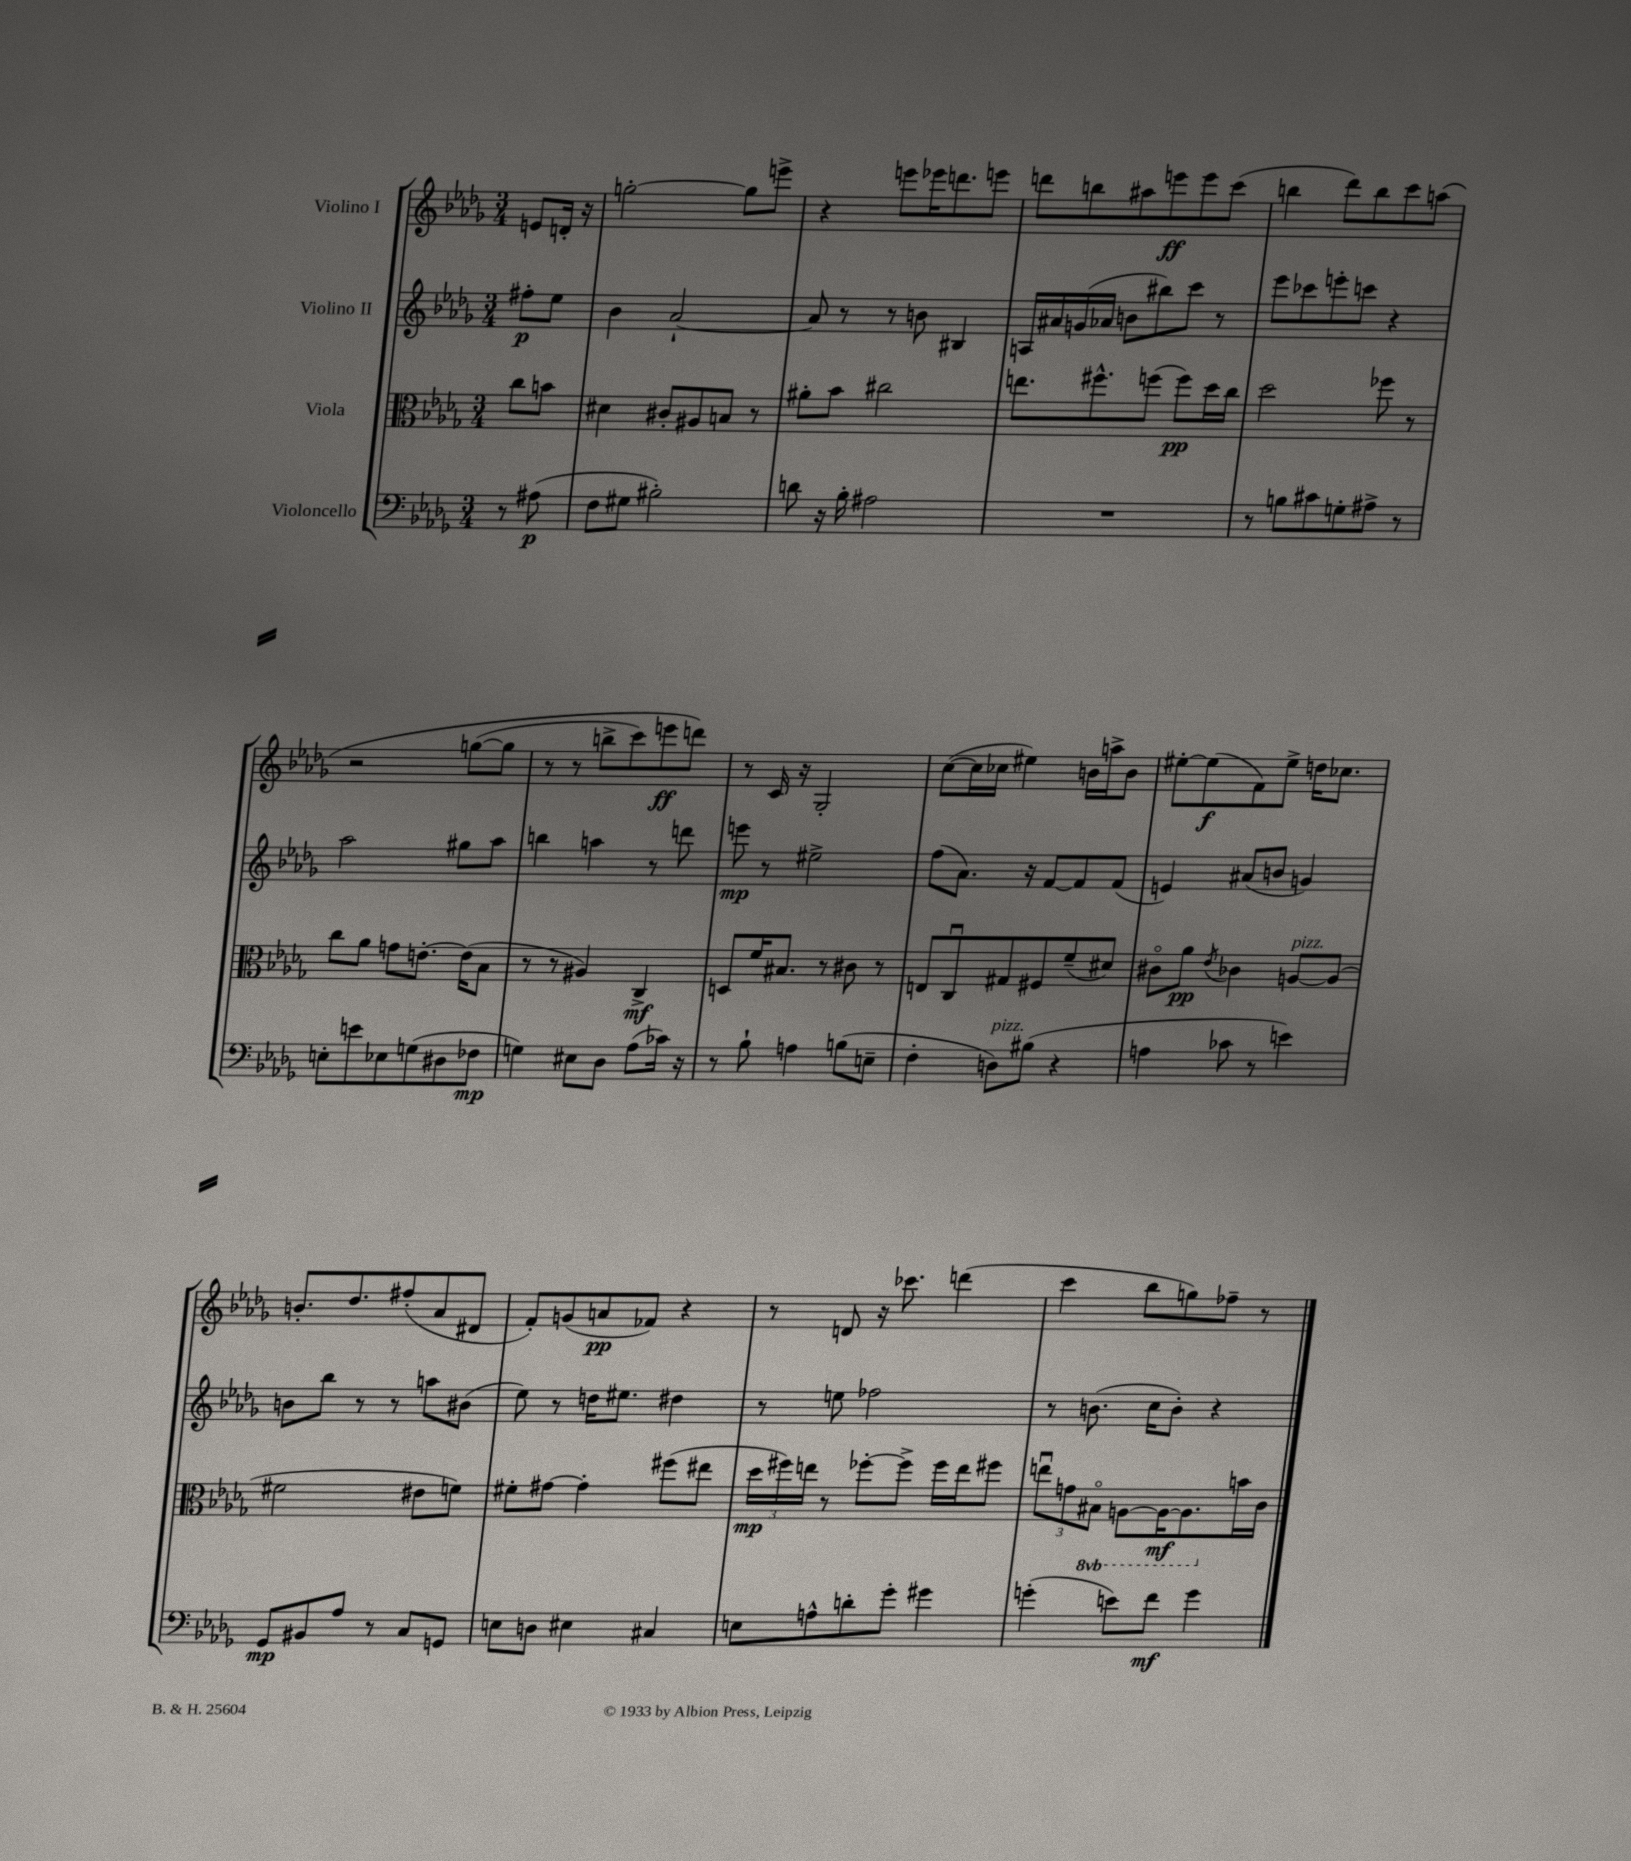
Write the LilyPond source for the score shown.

<<
\new StaffGroup <<
\new Staff = "s0" \with { instrumentName = "Violino I" } {
    \clef treble \key des \major \numericTimeSignature \time 3/4 \partial 4
    e'8 d'16-. r16 |
    g''2~-. g''8 e'''8-> |
    r4 e'''8 ees'''16 d'''8. e'''8 |
    d'''8 b''8 ais''8 e'''8\ff e'''8 c'''8( |
    b''4 des'''8) b''8 c'''8 a''8\( |
    r2 g''8~( g''8 |
    r8 r8 b''8-> c'''8) e'''8\ff d'''8\) |
    r8 c'16 r16 ges2-. |
    c''8~( c''16 ces''16 eis''4) b'16 a''16-> b'8 |
    eis''8~-. eis''8\f( f'8) eis''8-> d''16 ces''8. |
    b'8.-. des''8. fis''8-.( aes'8 dis'8 |
    f'8-.) g'8( a'8\pp fes'8) r4 |
    r8 d'8 r16 ces'''8. d'''4( |
    c'''4 bes''8 g''8) fes''8-- r8 \bar "|." |
}
\new Staff = "s1" \with { instrumentName = "Violino II" } {
    \clef treble \key des \major \numericTimeSignature \time 3/4 \partial 4
    fis''8-.\p ees''8 |
    bes'4 aes'2~-! |
    aes'8 r8 r8 b'8 bis4 |
    a16 ais'16 g'16( aes'16 b'8 bis''8) c'''8 r8 |
    ees'''8 ces'''8 e'''8-. c'''8 r4 |
    aes''2 gis''8 aes''8 |
    b''4 a''4 r8 d'''8 |
    e'''8\mp r8 eis''2-> |
    f''8( aes'8.) r16 f'8~ f'8 f'8( |
    e'4) ais'8( b'8 g'4) |
    b'8 bes''8 r8 r8 a''8 bis'8( |
    ees''8) r8 d''16 eis''8. dis''4 |
    r8 e''8 fes''2 |
    r8 b'8.( c''16 b'8-.) r4 \bar "|." |
}
\new Staff = "s2" \with { instrumentName = "Viola" } {
    \clef alto \key des \major \numericTimeSignature \time 3/4 \set Staff.ottavationMarkups = #ottavation-simple-ordinals \partial 4
    c''8 b'8 |
    dis'4 cis'8-. ais8 b8 r8 |
    ais'8-. bes'8 cis''2 |
    e''8. fis''8.-^ f''8( f''8\pp) des''16 c''16 |
    des''2 fes''8 r8 |
    c''8 aes'8 g'8 e'8.~-. e'16( bes8 |
    r8 r8 ais4) c4->\mf |
    d8 f'16 bis8. r8 cis'8 r8 |
    e8 c8\downbow gis8 fis8 f'8--( dis'8) |
    cis'8\flageolet aes'8\pp \acciaccatura { ees'8 } ces'4 a8~^\markup { \italic "pizz." } a8( |
    fis'2 eis'8 f'8) |
    fis'8-. gis'8~ gis'4-. fis''8( eis''8 |
    \tuplet 3/2 { des''16\mp fis''16) e''16 } r8 fes''8~-. fes''8-> fes''16 e''16 fis''8 |
    \tuplet 3/2 { e''8\downbow g'8 \ottava #-1 bis,8\flageolet } a,8~ a,16~\mf a,8. \ottava #0 b'16 c'16 \bar "|." |
}
\new Staff = "s3" \with { instrumentName = "Violoncello" } {
    \clef bass \key des \major \numericTimeSignature \time 3/4 \partial 4
    r8 ais8\p( |
    f8 gis8 bis2-.) |
    d'8 r16 bes16-. ais2 |
    R2. |
    r8 b8 cis'8 g8-. ais8-> r8 |
    e8-. e'8 ees8 g8( dis8 fes8\mp |
    g4) eis8 des8 aes8( ces'16) r16 |
    r8 bes8-! a4 b8( e8-- |
    f4-. d8^\markup { \italic "pizz." }) bis8( r4 |
    a4 ces'8 r8 e'4) |
    ges,8\mp bis,8 aes8 r8 c8 g,8 |
    e8 d8 eis4 cis4 |
    e8 a8-^ d'8-. ges'8-. gis'4 |
    g'4-.( e'8) f'8\mf g'4 \bar "|." |
}
>>
>>
\layout { \context { \Score \remove "Bar_number_engraver" } }
